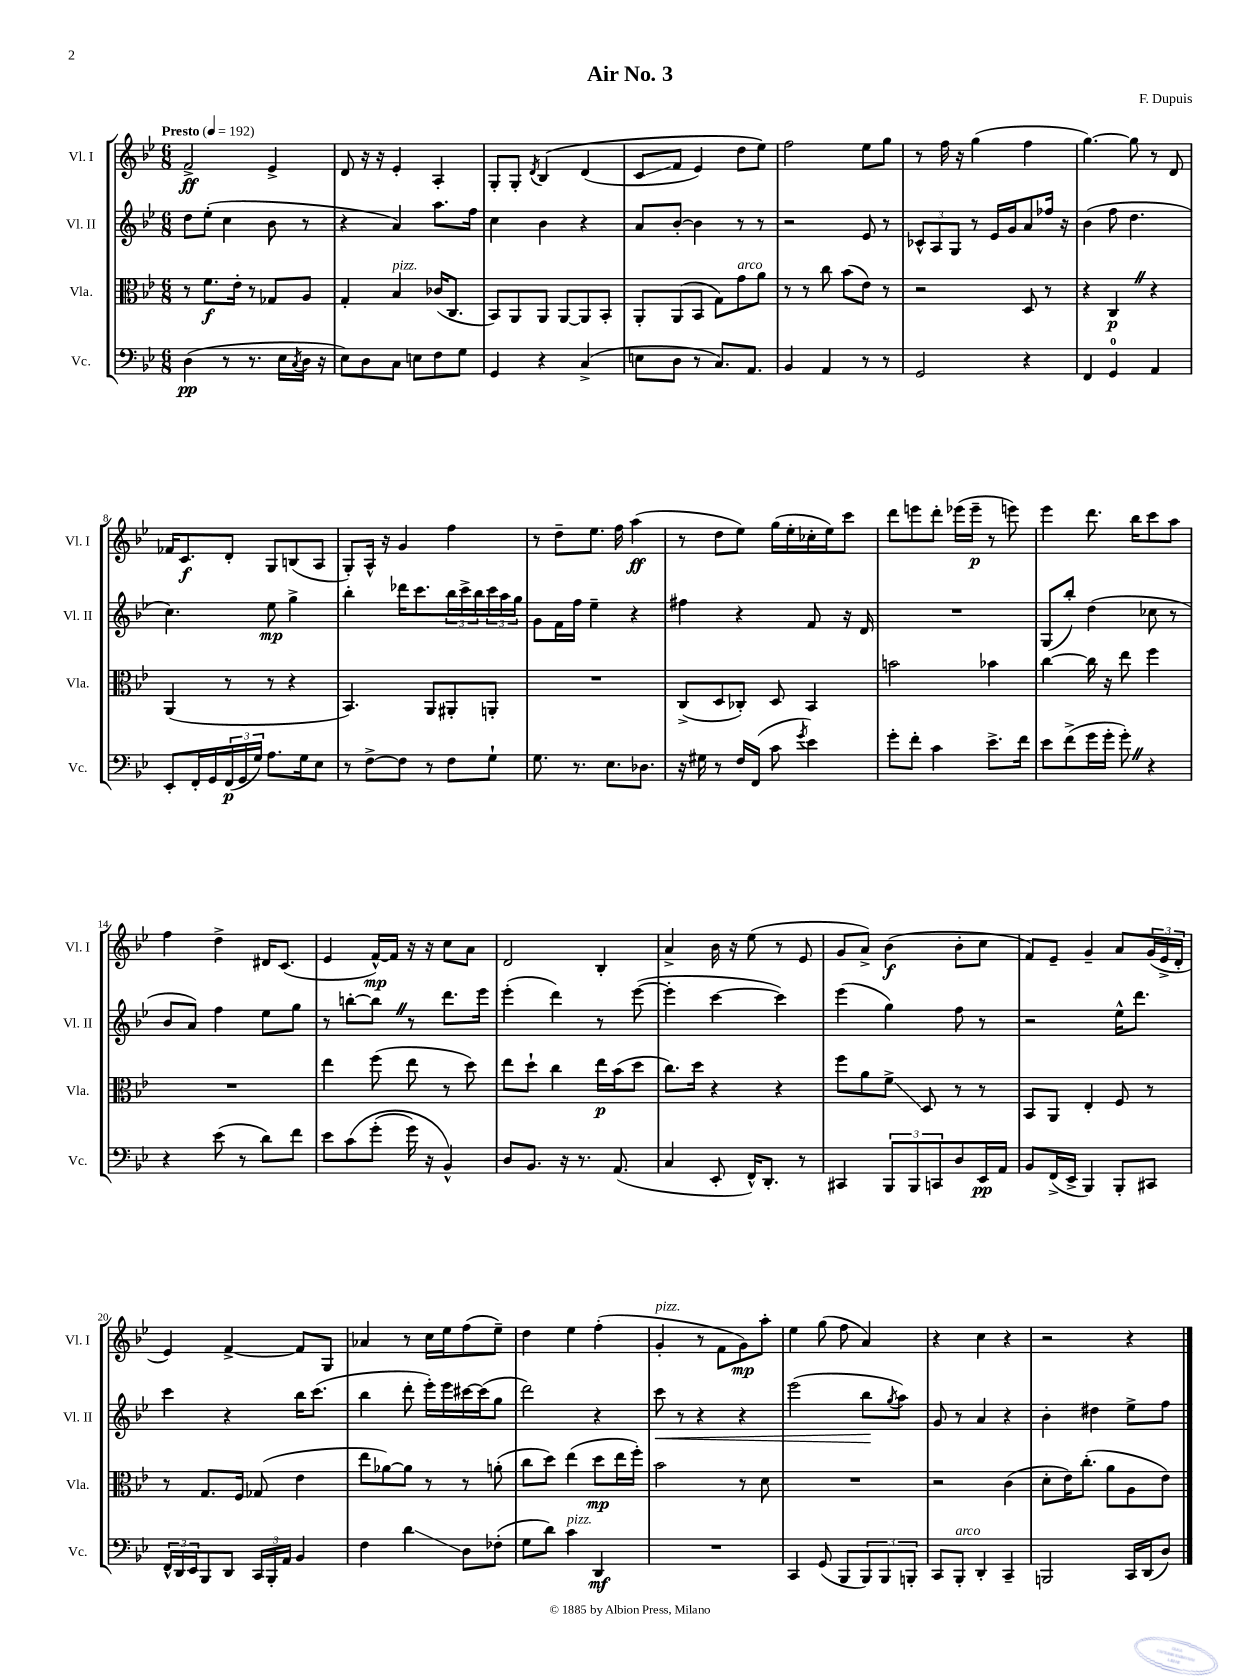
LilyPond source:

\header { title = "Air No. 3" composer = "F. Dupuis" }
<<
\new StaffGroup <<
\new Staff = "s0" \with { instrumentName = "Vl. I" shortInstrumentName = "Vl. I" } {
    \clef treble \key bes \major \numericTimeSignature \time 6/8 \tempo "Presto" 4 = 192
    f'2->\ff ees'4-> |
    d'8 r16 r16 ees'4-. a4-. |
    g8-. g8-. \acciaccatura { d'8 } bes4\( d'4( |
    c'8\glissando f'8 ees'4) d''8 ees''8\) |
    f''2 ees''8 g''8 |
    r8 f''16 r16 g''4( f''4 |
    g''4.~) g''8 r8 d'8 |
    fes'16 c'8.\f d'8-. g8 b8( a8 |
    g8-.) a16-^ r16 g'4 f''4 |
    r8 d''8-- ees''8. f''16 a''4\ff( |
    r8 d''8 ees''8) g''16( ees''16-. ces''16-. ees''16) c'''8 |
    d'''8 e'''8 d'''8-. ees'''16( ees'''16--\p r8 e'''8) |
    ees'''4 d'''8. bes''16 c'''8 a''8 |
    f''4 d''4-> dis'16 c'8.( |
    ees'4 f'16~-^\mp) f'16 r16 r16 c''8 a'8 |
    d'2 bes4-. |
    a'4-> bes'16 r16 ees''8( r8 ees'8 |
    g'8 a'8->) bes'4\f( bes'8-. c''8 |
    f'8) ees'8-- g'4-- a'8 \tuplet 3/2 { g'16( ees'16-> d'16-. } |
    ees'4) f'4~-> f'8 g8 |
    aes'4 r8 c''16 ees''16 f''8( ees''8--) |
    d''4 ees''4 f''4-.( |
    g'4-.^\markup { \italic "pizz." } r8 f'8 g'8\mp) a''8-. |
    ees''4 g''8( f''8 a'4) |
    r4 c''4 r4 |
    r2 r4 \bar "|." |
}
\new Staff = "s1" \with { instrumentName = "Vl. II" shortInstrumentName = "Vl. II" } {
    \clef treble \key bes \major \numericTimeSignature \time 6/8
    d''8 ees''8-.( c''4 bes'8 r8 |
    r4 a'4) a''8. f''16 |
    c''4 bes'4 r4 |
    a'8 bes'8~-. bes'4 r8 r8 |
    r2 ees'8 r8 |
    \tuplet 3/2 { ces'8-^ a8 g8 } r8 ees'16 g'16 a'8 fes''16 r16 |
    bes'4( f''8 d''4. |
    c''4.) ees''8\mp g''4-> |
    bes''4-. des'''16 c'''8. \tuplet 3/2 { bes''16 c'''16-> bes''16 } \tuplet 3/2 { c'''16 a''16 g''16 } |
    g'8 f'16 f''16 ees''4-- r4 |
    fis''4 r4 f'8 r16 d'16 |
    R2. |
    g8( bes''8-.) d''4( ces''8 r8 |
    bes'8 a'8) f''4 ees''8 g''8 |
    r8 b''8~-. b''8 \once \override BreathingSign.text = \markup { \musicglyph "scripts.caesura.straight" } \breathe r8 d'''8. ees'''16 |
    ees'''4-.( d'''4) r8 ees'''8~( |
    ees'''4-. c'''4~ c'''4) |
    ees'''4( g''4) f''8 r8 |
    r2 ees''16-^ d'''8. |
    c'''4 r4 bes''16 c'''8.( |
    bes''4 d'''8-. ees'''16-.) ees'''16 cis'''16~ cis'''16( g''8 |
    d'''2) r4 |
    c'''8\< r8 r4 r4 |
    ees'''2( bes''8\! \acciaccatura { g''8 } a''8) |
    g'8 r8 a'4 r4 |
    bes'4-. dis''4 ees''8-> f''8 \bar "|." |
}
\new Staff = "s2" \with { instrumentName = "Vla." shortInstrumentName = "Vla." } {
    \clef alto \key bes \major \numericTimeSignature \time 6/8
    r8 f'8.\f ees'16-. r8 ges8 a8 |
    g4-. bes4^\markup { \italic "pizz." } ces'16( c8. |
    bes,8) a,8 a,8 a,8~ a,8 bes,8-. |
    a,8-. a,8( bes,8 g8) g'8^\markup { \italic "arco" } a'8 |
    r8 r8 c''8 bes'8( ees'8) r8 |
    r2 d8 r8 |
    r4 c4\p \once \override BreathingSign.text = \markup { \musicglyph "scripts.caesura.straight" } \breathe r4 |
    a,4( r8 r8 r4 |
    bes,4.) a,8 ais,8-. a,8-. |
    R2. |
    c8->( d8 ces8-.) d8 bes,4 |
    b'2 bes'4 |
    c''4~ c''16 r16 ees''8 f''4 |
    R2. |
    ees''4 f''8( ees''8 r8 d''8) |
    ees''8 d''8-! c''4 ees''16\p bes'16( d''8 |
    c''8.) d''16 r4 r4 |
    f''8 a'8 f'8->\glissando d8 r8 r8 |
    bes,8 a,8 ees4-. f8 r8 |
    r8 g8. f16 ges8( ees'4 |
    ees''8 aes'8~) aes'8 r8 r8 a'8-.( |
    c''8 d''8) ees''4( d''8\mp ees''16 f''16-.) |
    bes'2 r8 d'8 |
    R2. |
    r2 c'4( |
    d'8-. ees'16) c''8.-.( a'8 a8 ees'8) \bar "|." |
}
\new Staff = "s3" \with { instrumentName = "Vc." shortInstrumentName = "Vc." } {
    \clef bass \key bes \major \numericTimeSignature \time 6/8
    d4\pp( r8 r8. ees16 \acciaccatura { c8 } d16 r16 |
    ees8) d8 c8 e8 f8 g8 |
    g,4 r4 c4->( |
    e8 d8 r8 c8.) a,8. |
    bes,4 a,4 r8 r8 |
    g,2 r4 |
    f,4 g,4-0 a,4 |
    ees,8-. f,16-. g,16 \tuplet 3/2 { f,16\p( g,16 g16) } a8. g16 ees8 |
    r8 f8~-> f8 r8 f8 g8-! |
    g8. r8. ees8. des8. |
    r16 gis16 r8 f16 f,16( c'8 \acciaccatura { g'8 } ees'4) |
    g'8-. f'8-. c'4 ees'8.-> f'16 |
    ees'8 f'8->( g'16 g'16-. g'8-.) \once \override BreathingSign.text = \markup { \musicglyph "scripts.caesura.straight" } \breathe r4 |
    r4 ees'8( r8 d'8) f'8 |
    ees'8 c'8\( g'8-.( g'16) r16 bes,4-^\) |
    d8 bes,8. r16 r8. a,8.( |
    c4 ees,8-. f,16-^) d,8.-. r8 |
    cis,4 \tuplet 3/2 { bes,,8 bes,,8 c,8 } d8 ees,16\pp a,16 |
    bes,8 f,16->( ees,16-> bes,,4) bes,,8-. cis,8 |
    \tuplet 3/2 { f,16-^ d,16 ees,16 } bes,,8 d,8 \tuplet 3/2 { c,16 bes,,16-. a,16 } bes,4 |
    f4 d'4\glissando d8 fes8-.( |
    g8 d'8) c'4^\markup { \italic "pizz." } d,4\mf |
    R2. |
    c,4 g,8( bes,,8 \tuplet 3/2 { bes,,8) bes,,8 b,,8-. } |
    c,8 bes,,8-.^\markup { \italic "arco" } d,4-. c,4-- |
    b,,2 c,16 d,16( d8) \bar "|." |
}
>>
>>
